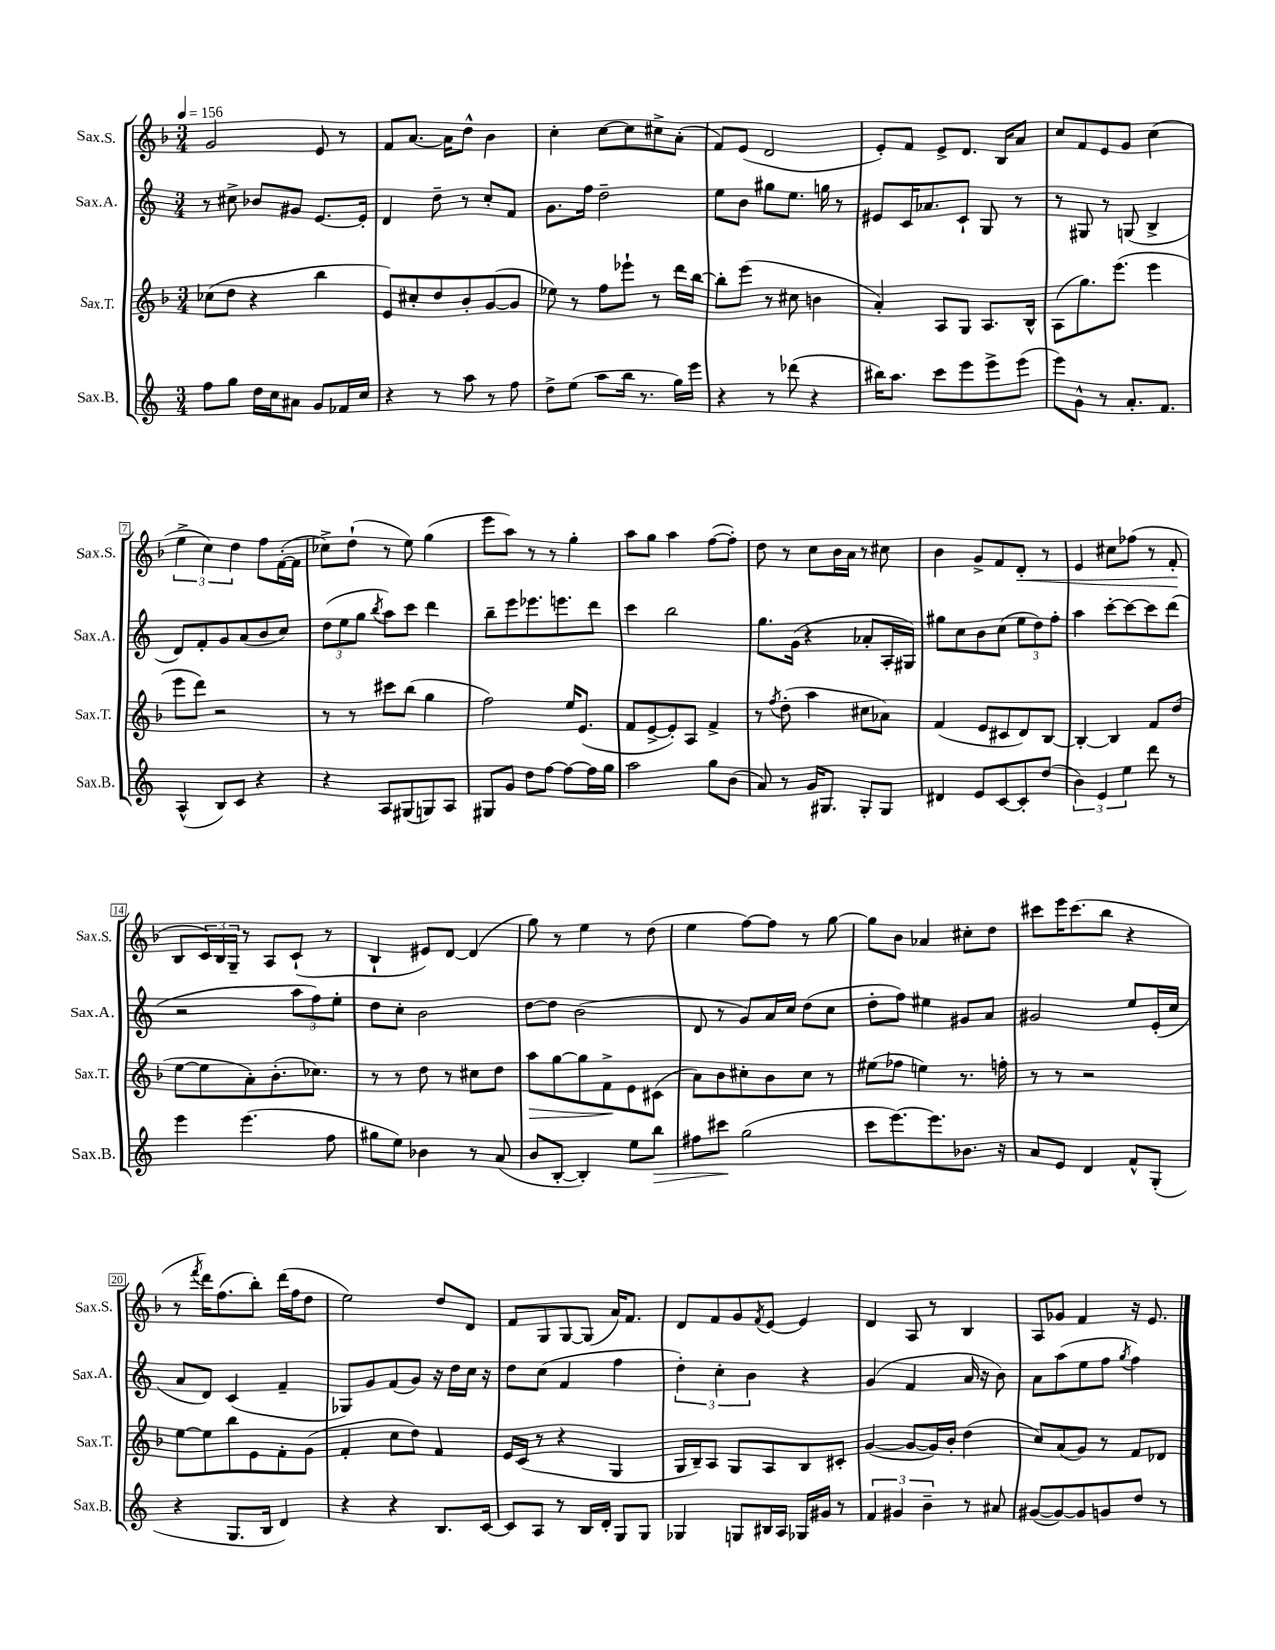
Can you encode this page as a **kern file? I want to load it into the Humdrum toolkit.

**kern	**kern	**kern	**kern
*staff4	*staff3	*staff2	*staff1
*clefG2	*clefG2	*clefG2	*clefG2
*k[]	*k[b-]	*k[]	*k[b-]
*M3/4	*M3/4	*M3/4	*M3/4
*MM156	*MM156	*MM156	*MM156
8ff	(8cc-	8r	2g
8gg	8dd	8cc#^	.
16dd	4r	8b-	.
16cc	.	.	.
8a#	.	8g#	.
8g	4bb-	[8.e	8e
16f-	.	.	8r
16cc	.	16e']	.
=	=	=	=
4r	8e)	4d	8f
.	8cc#'	.	[8.a
8r	8dd	8dd~	.
.	.	.	16a]
8aa	8b-'	8r	8dd^^
8r	([8g	8cc'	4b-
8ff	8g]	8f	.
=	=	=	=
8dd^	8ee-)	8.g	4cc'
(8ee	8r	.	.
.	.	16ff	.
8aa	8ff	2dd~	[8cc
16bb	8eee-`	.	8cc]
8.r	.	.	.
.	8r	.	8cc#^
16gg)	16ddd	.	(8a'
16eee	[16bb-	.	.
=	=	=	=
4r	8bb-']	8ee	8f)
.	(8eee	8b	(8e
8r	8r	8gg#	2d
(8ddd-	8cc#	8.ee	.
4r	4b	.	.
.	.	16gg	.
.	.	8r	.
=	=	=	=
16bb#)	4a')	8e#	8e')
8.aa	.	.	.
.	.	16c	8f
.	.	8.a-	.
8ccc	8A	.	8e^
8eee	8G	8c`	8.d
8eee^	8.A	8G	.
.	.	.	16B-
(8eee	.	8r	8a
.	16B-^^	.	.
=	=	=	=
8eee)	(8A	8r	8cc
8g^^	8.gg)	8G#	8f
8r	.	8r	8e
.	(8.eee	.	.
8.a'	.	(8G	8g
.	4eee	4B^	(4cc
8.f	.	.	.
=	=	=	=
(4A^^	8eee	8d)	6ee^
.	8ddd)	8f'	.
.	.	.	6cc)
8B)	2r	8g	.
.	.	.	6dd
8c	.	(8a	.
4r	.	8b	8ff
.	.	8cc)	([16f'
.	.	.	16f]
=	=	=	=
4r	8r	(12dd	8cc-^)
.	.	12ee	.
.	8r	.	(8dd`
.	.	12gg	.
.	.	8qbb	.
8A	8ccc#	8aa)	8r
(8G#	(8bb-	8ccc	8ee)
8G)	4gg	4ddd	(4gg
8A	.	.	.
=	=	=	=
8G#	2ff)	8bb~	8eee
8g	.	8eee	8aa)
8dd	.	8.eee-	8r
[8ff	.	.	8r
.	.	8.eee	.
8ff_	16ee	.	4gg'
.	(8.e	.	.
16ff]	.	8ddd	.
16gg	.	.	.
=	=	=	=
2aa	8f	4ccc	8aa
.	[8e^	.	8gg
.	8e'])	2bb	4aa
.	8A	.	.
8gg	4f^	.	([8ff
(8b	.	.	8ff'])
=	=	=	=
8a)	8r	8.gg	8dd
.	8qff	.	.
8r	(8dd'	.	8r
.	.	(16g	.
16g	4aa	4r	8cc
8.G#	.	.	.
.	.	.	16b-
.	.	.	16a
8G#'	8cc#	8a-'	8r
8G#	8a-)	16A'	8cc#
.	.	16G#)	.
=	=	=	=
4d#	(4f	8gg#	4b-
.	.	8cc	.
8e	8e	8b	8g^
[8c	8c#	(8cc	8f
8c']	8d)	12ee	8d'
.	.	12dd)	.
(8dd	[8B-	.	8r
.	.	12ff'	.
=	=	=	=
6b)	4B-'_	4aa	4e
6e	.	.	.
.	4B-]	[8ccc'	8cc#
6ee	.	.	.
.	.	8ccc_	(8ff-
8ddd	8f	8ccc]	8r
8r	(8dd	(8ddd	8f'
=	=	=	=
4eee	[8ee	2r	8B-
.	8ee]	.	24c)
.	.	.	24B-
.	.	.	24G~
(4.eee	8a')	.	8r
.	(8.b-'	.	8A
.	.	12aa	(8c`
.	8.cc-)	.	.
.	.	12ff)	.
8ff	.	.	8r
.	.	12ee'	.
=	=	=	=
8gg#	8r	8dd	4B-`
8ee)	8r	8cc'	.
4b-	8dd	2b	8e#)
.	8r	.	[8d
8r	8cc#	.	(4d]
(8a	8dd	.	.
=	=	=	=
8b	8aa	[8dd	8gg)
[8B'	[8gg	8dd]	8r
4B'])	8gg]	(2b	4ee
.	8f^	.	.
8ee	8e	.	8r
8bb	(8c#	.	(8dd
=	=	=	=
8ff#	8a)	8d	4ee
8ccc#	8b-	8r	.
(2gg	8cc#'	8g)	[8ff)
.	8b-	16a	8ff]
.	.	16cc	.
.	8cc#	(8dd	8r
.	8r	8cc	[8gg
=	=	=	=
8ccc	(8ee#	8dd'	8gg]
[8.eee)	8ff-	8ff)	8b-
.	4ee)	4ee#	4a-
8.eee]	.	.	.
8.b-	8.r	8g#	8cc#'
.	.	8a	8dd
16r	16ff'	.	.
=	=	=	=
8a	8r	2g#	8ccc#
8e	8r	.	16eee
.	.	.	(8.ccc#
4d	2r	.	.
.	.	.	8bb-
8f^^	.	8ee	4r
(8G'	.	(16e'	.
.	.	16cc	.
=	=	=	=
4r	[8ee	8a	8r
.	.	.	8qfff
.	8ee]	8d)	16ddd)
.	.	.	(8.ff
8.G	8bb-	(4c	.
.	8e	.	8bb-')
16B	.	.	.
4d)	8f'	4f~	(16ddd
.	.	.	16ff
.	(8g	.	8dd
=	=	=	=
4r	4f'	8G-)	2ee)
.	.	8g	.
4r	8cc	(8f	.
.	8dd)	8g)	.
8.B	4f	16r	8dd
.	.	16dd	.
.	.	16cc	8d
[16c	.	16r	.
=	=	=	=
8c]	16e	8dd	8f
.	(16c	.	.
8A	8r	(8cc	8G
8r	4r	4f	[8G
16B	.	.	(8G]
16d'	.	.	.
8G	4G	4ff	16a)
.	.	.	8.f
8G	.	.	.
=	=	=	=
4G-	16G	6dd')	8d
.	16B-~)	.	.
.	8A	.	8f
.	.	6cc'	.
8G	8G	.	8g
.	.	6b	.
.	.	.	8qf
16B#	8A	.	[8e
16A	.	.	.
16G-	8B-	4r	4e]
16g#	.	.	.
8r	8c#'	.	.
=	=	=	=
6f	([4g	(4g	4d
6g#	.	.	.
.	8g_	4f	8A
6b~	.	.	.
.	16g])	.	8r
.	16b-'	.	.
8r	(4dd	16a	4B-
.	.	16r	.
8a#	.	8b)	.
=	=	=	=
([8g#	8cc)	8a	8A
8g#_)	(8a	(8aa	8g-
8g#]	8g)	8ee	4f
8g	8r	8ff	.
.	.	8qgg	.
8dd	8f	4ff)	16r
.	.	.	8.e
8r	8d-	.	.
==	==	==	==
*-	*-	*-	*-
